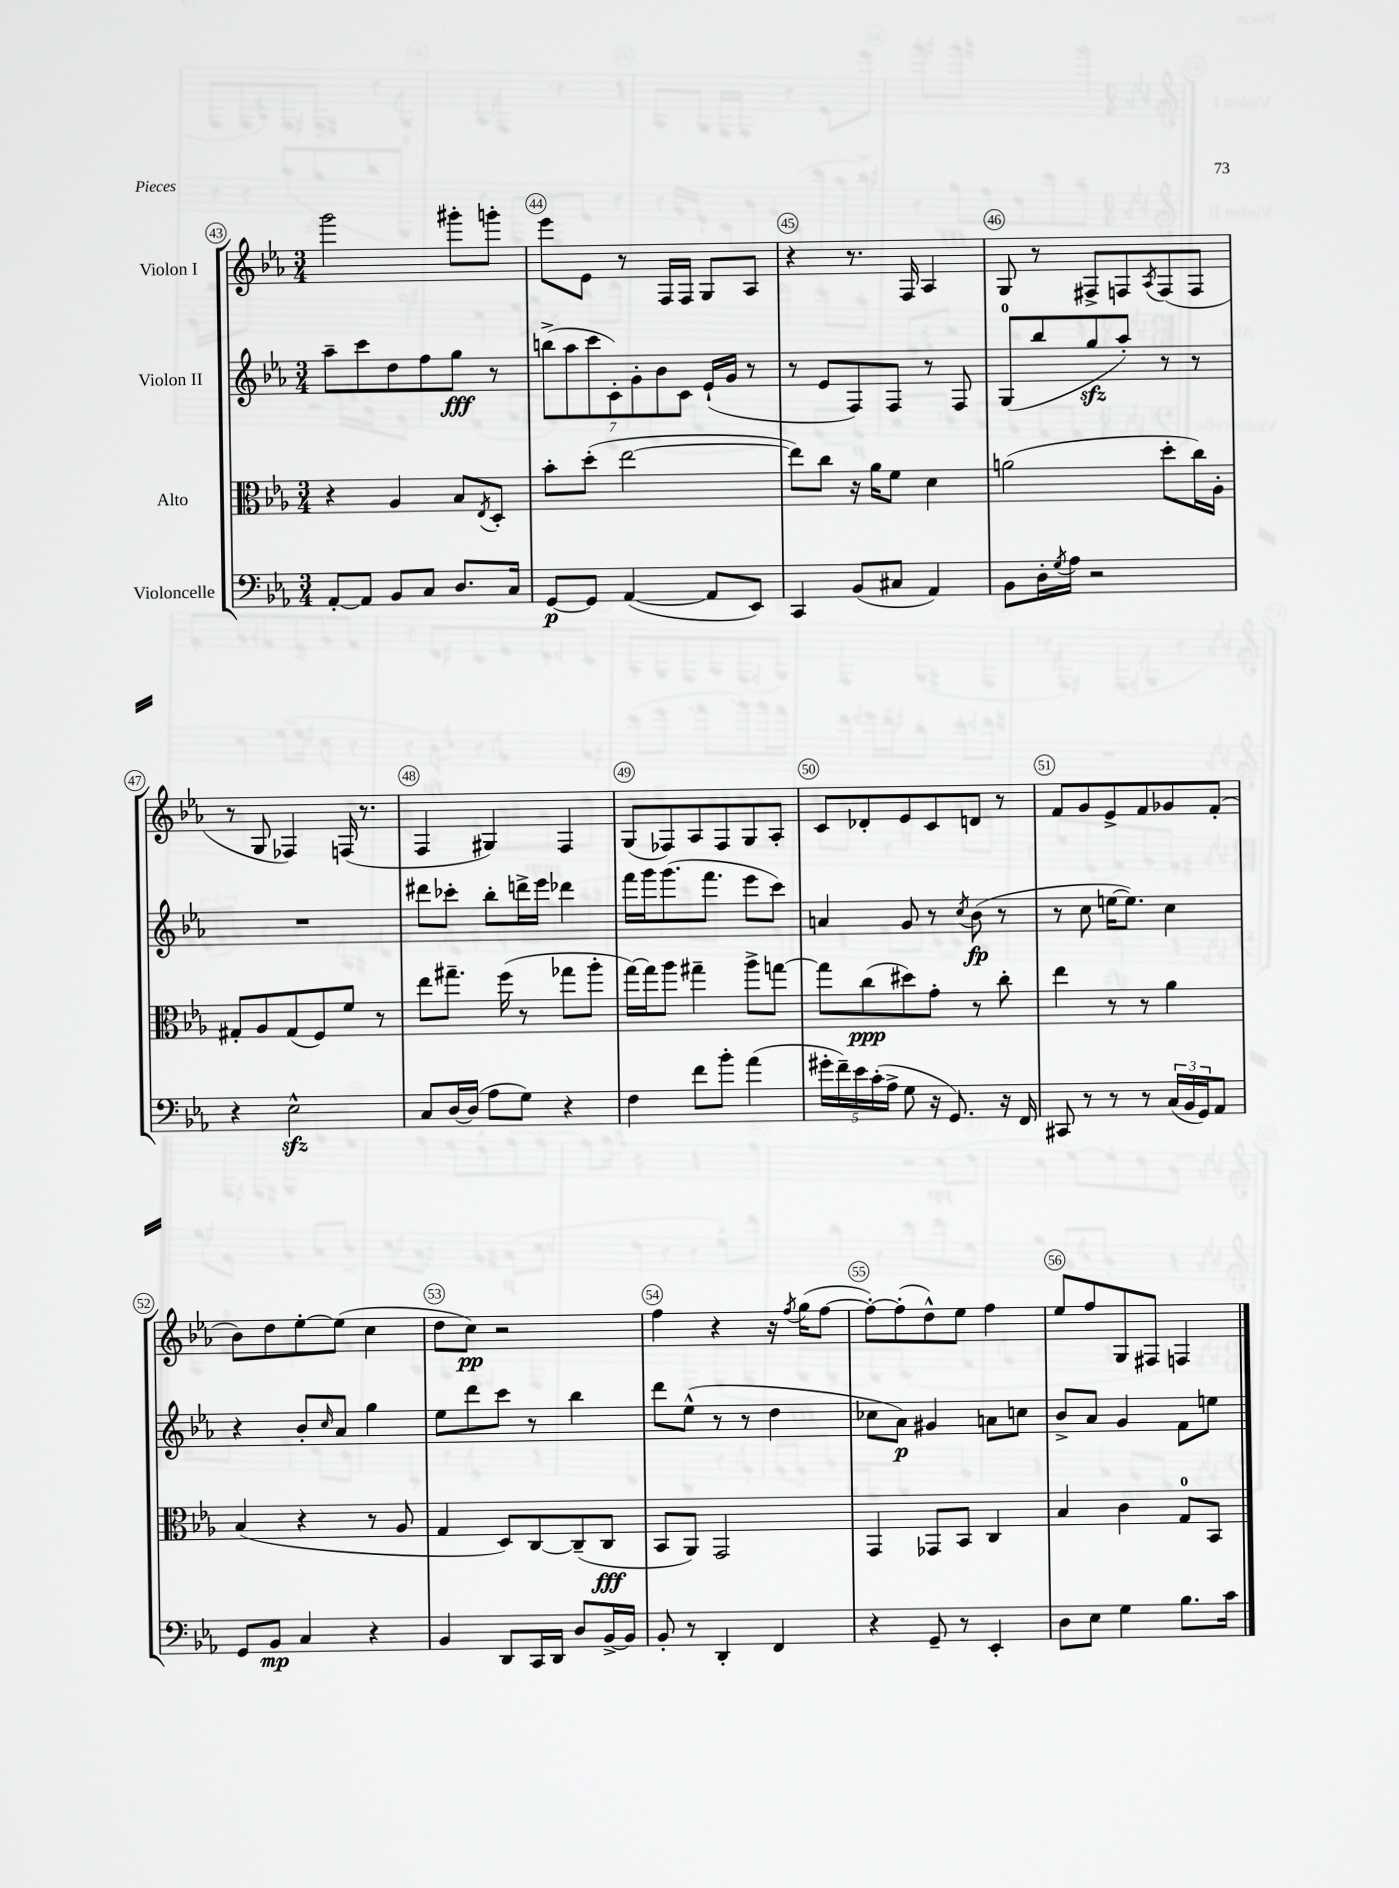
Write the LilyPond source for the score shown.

<<
\new StaffGroup <<
\new Staff = "s0" \with { instrumentName = "Violon I" } {
    \clef treble \key ees \major \numericTimeSignature \time 3/4
    g'''2 gis'''8-. g'''8-. |
    ees'''8 ees'8 r8 f16 f16 g8 aes8 |
    r4 r8. f16 aes4 |
    g8 r8 fis8-> f8 \acciaccatura { aes8 } f8( f8 |
    r8 g8 fes4) f16( r8. |
    f4 gis4) f4 |
    g8( fes8) aes8 fes8 g8 aes8-. |
    c'8 des'8-. ees'8 c'8 d'8 r8 |
    f'8 g'8 ees'8-> f'8 ges'8 f'8-.( |
    bes'8) d''8 ees''8~-. ees''8( c''4 |
    d''8 c''8\pp) r2 |
    f''4 r4 r16 \acciaccatura { f''8 } g''16( f''8~ |
    f''8~-.) f''8-.( d''8-^) ees''8 f''4 |
    ees''8 f''8 g8 fis8 f4 \bar "|." |
}
\new Staff = "s1" \with { instrumentName = "Violon II" } {
    \clef treble \key ees \major \numericTimeSignature \time 3/4
    aes''8-- c'''8 d''8 f''8 g''8\fff r8 |
    \tuplet 7/4 { b''8->( aes''8 c'''8 c'8-.) g'8-. bes'8 c'8 } ees'16-!( g'16 r8 |
    r8 ees'8 f8) f8 r8 f8 |
    g8-0( bes''8 g''8\sfz aes''8-.) r8 r8 |
    R2. |
    dis'''8 ces'''8-. bes''8-. d'''16-> ees'''16 des'''4 |
    f'''16 g'''16 g'''8.( f'''8. ees'''8 c'''8) |
    a'4 g'8 r8 \acciaccatura { c''8 } bes'8\fp( r8 |
    r8 c''8 e''16~ e''8.) c''4 |
    r4 bes'8-. \grace { c''16 } aes'8 g''4 |
    ees''8 d'''8 c'''8 r8 bes''4 |
    d'''8 ees''8-^( r8 r8 d''4 |
    ces''8 aes'8\p) gis'4 a'8 c''8 |
    bes'8-> aes'8 g'4 f'8 e''8 \bar "|." |
}
\new Staff = "s2" \with { instrumentName = "Alto" } {
    \clef alto \key ees \major \numericTimeSignature \time 3/4
    r4 aes4 bes8 \acciaccatura { ees8 } d8-. |
    bes'8-. d''8-.( ees''2~ |
    ees''8) c''8 r16 aes'16 f'8 d'4 |
    a'2( d''8-. c''16) aes16-. |
    gis8-. aes8 gis8( f8) f'8 r8 |
    ees''8 gis''8.-- f''16( r8 ges''8 aes''8-. |
    g''16~) g''16 aes''8 gis''4-- aes''8-> g''8~ |
    g''8 c''8\ppp( dis''8) g'8-. r8 c''8-. |
    ees''4 r8 r8 aes'4 |
    bes4( r4 r8 aes8 |
    g4 d8) c8~ c8--( c8\fff |
    bes,8 aes,8) g,2 |
    g,4 ges,8 bes,8 c4 |
    bes4 c'4 g8-0 bes,8 \bar "|." |
}
\new Staff = "s3" \with { instrumentName = "Violoncelle" } {
    \clef bass \key ees \major \numericTimeSignature \time 3/4
    aes,8~-. aes,8 bes,8 c8 d8. c16 |
    g,8~\p g,8 aes,4~( aes,8 ees,8) |
    c,4 bes,8( cis8 aes,4) |
    bes,8 d16-. \acciaccatura { g8 } aes16 r2 |
    r4 ees2-^\sfz |
    c8 d16~ d16( aes8 g8) r4 |
    f4 f'8 bes'8-. aes'4( |
    \tuplet 5/4 { gis'16-. f'16--) ees'16 c'16-.( aes16-> } g8 r16 g,8.) r16 f,16 |
    cis,8 r8 r8 r8 \tuplet 3/2 { c16( bes,16 g,16) } aes,8 |
    g,8 bes,8\mp c4 r4 |
    bes,4 d,8 c,16 d,16 d8 bes,16~-> bes,16 |
    bes,8-. r8 d,4-. f,4 |
    r4 g,8-- r8 ees,4-. |
    d8 ees8 g4 bes8. c'16 \bar "|." |
}
>>
>>
\layout { \context { \Score currentBarNumber = #43 \override BarNumber.break-visibility = ##(#f #t #t) barNumberVisibility = #all-bar-numbers-visible \override BarNumber.stencil = #(make-stencil-circler 0.1 0.3 ly:text-interface::print) } }
